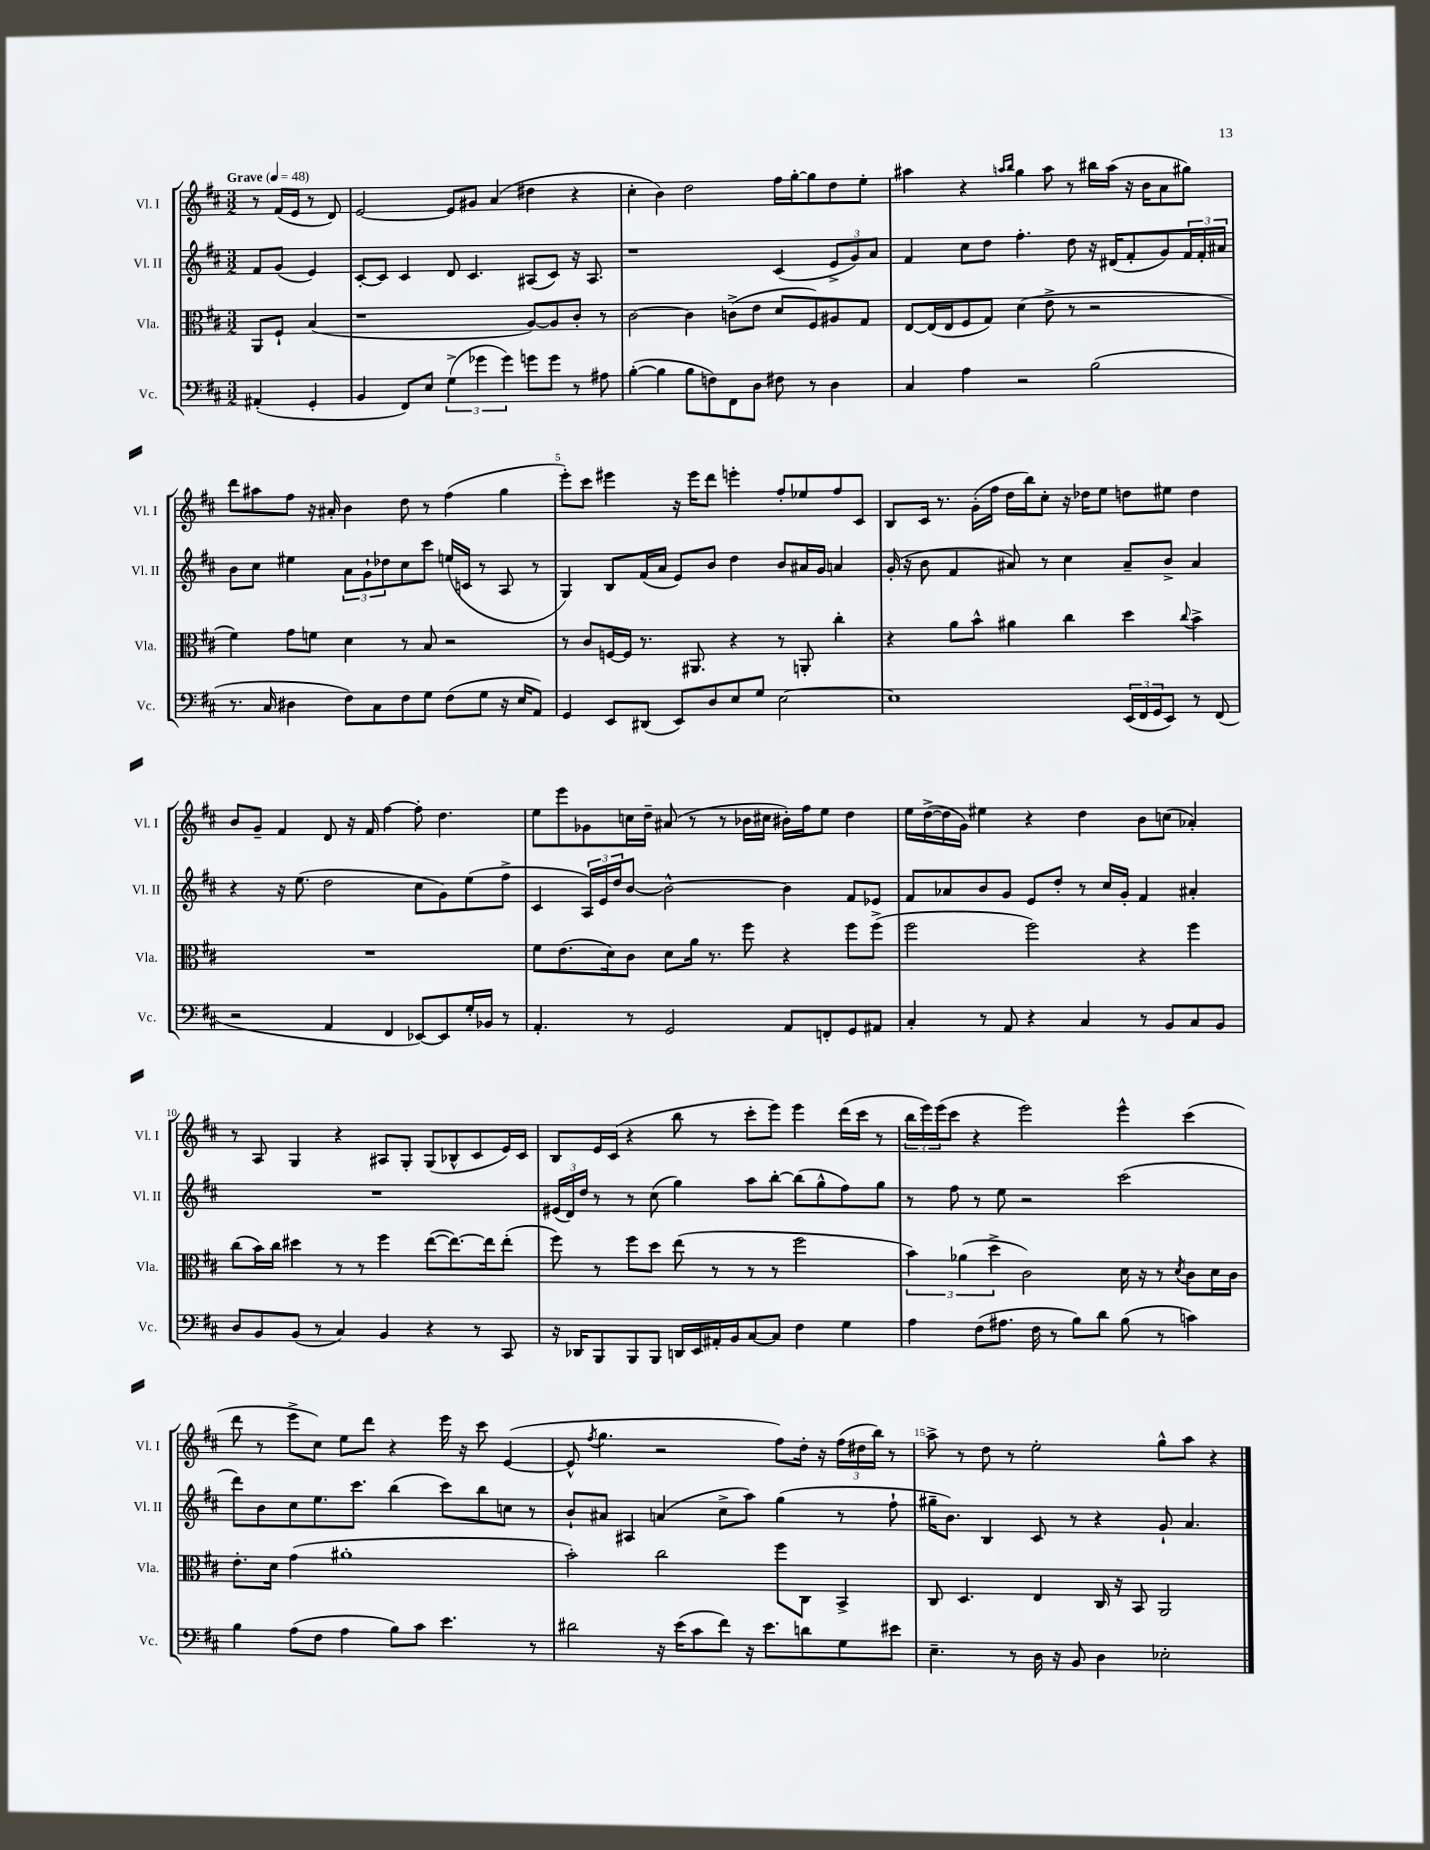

**kern	**kern	**kern	**kern
*part4	*part3	*part2	*part1
*staff4	*staff3	*staff2	*staff1
*I"Vc.	*I"Vla.	*I"Vl. II	*I"Vl. I
*I'Vc.	*I'Vla.	*I'Vl. II	*I'Vl. I
*clefF4	*clefC3	*clefG2	*clefG2
*k[f#c#]	*k[f#c#]	*k[f#c#]	*k[f#c#]
*M3/2	*M3/2	*M3/2	*M3/2
*MM48	*MM48	*MM48	*MM48
=	=	=	=
!	!	!	!LO:TX:a:B:t=Grave
(4AA#X'/	8AA/L	8f#/L	8r
.	8F#`/J	(8g/J	(16f#/LL
.	.	.	16e/JJ
4GG'/	(4B/	4e/)	8r
.	.	.	8d/)
=1	=1	=1	=1
4BB/	1r	[8c#'/L	[2e/
.	.	8c#/J]	.
8FF#/L)	.	4c#/	.
8E/J	.	.	.
(6G^\	.	8d/	8e/L]
.	.	4.c#/	8g#X/J
6g-X\	.	.	.
.	.	.	(4a/
6g-\)	.	.	.
8gn\L	[8A/L)	(8A#X/L	4dd#X\
8g\J	8A/]	8c#/J)	.
8r	8c#'/J	16r	4r
.	.	8.A#/	.
8A#X\	8r	.	.
=2	=2	=2	=2
([4B'\	[2c#\	1r	4cc#'\
4B\]	.	.	4b\)
8B\L	4c#\]	.	2dd\
8Fn\)	.	.	.
8FF#\	(8cn^\L	.	.
8D\J	8e\J	.	.
8F#X\	8d/L	(4c#/	16ff#\LL
.	.	.	[16gg'\J
8r	8F#/)	.	8gg\]
4D\	8A#X/	12e^/L	8dd\
.	.	12g/)	.
.	8G/J	.	8ee'\J
.	.	12a/J	.
=3	=3	=3	=3
4C#/	[8E/L	4f#/	4aa#X\
.	(16E/L]	.	.
.	16E/J	.	.
4A\	8F#/	8cc#\L	4r
.	8G/J)	8dd\J	.
.	.	.	16qqaan/LL
.	.	.	16qqbb/JJ
2r	(4d\	4.ff#'\	4gg\
.	8e^\	.	8aa\
.	8r	8dd\	8r
(2B\	2r	16r	16bb#X\LL
.	.	(16d#X/KL	(16aa\JJ
.	.	8f#'/	16r
.	.	.	16b\KL
.	.	8g/)	8a\
.	.	24f#/L	8gg#X\J)
.	.	24f#'/	.
.	.	24a#X/JJ	.
!!LO:LB:g=z
=4	=4	=4	=4
8.r	4f#\)	8b\L	8ddd\L
.	.	8cc#\J	8aa#X\
16C#/	.	.	.
4D#X\	8g\L	4ee#X\	8ff#\J
.	8fn\J	.	16r
.	.	.	16a#X'/
8F#\L)	4d\	12a\L	4b\
.	.	12g`\	.
8C#\	.	.	.
.	.	12dd-X\	.
8F#\	8r	8cc#\	8dd\
8G\J	8B/	8ccc#\J	8r
(8F#\L	2r	(16een/LL	(4ff#\
.	.	16cn/JJ	.
8G\J	.	8r	.
16r	.	8A/	4gg\
16E/KL	.	.	.
8AA/J)	.	8r	.
=5	=5	=5	=5
4GG/	8r	4G/)	8eee'\L)
.	8c#/L	.	8ccc#\J
8EE/L	[16Fn/L	8B/L	4eee#X\
.	16F/JJ]	.	.
(8DD#X/J	8.r	(16f#/L	.
.	.	16a/JJ	.
8EE/L)	.	8e/L)	16r
.	8.AA#X/	.	16eee#\KL
8D/	.	8b/J	8ddd\J
8E/	4r	4dd\	4eeen'\
8G/J	.	.	.
[2E\	8r	8b/L	8ff#'/L
.	8AAn'/	16a#X/L	8ee-X/
.	.	16g/JJ	.
.	4cc#'\	4an/	8ff#/
.	.	.	8c#/J
=6	=6	=6	=6
1E]	4r	(16g'/	8B/L
.	.	16r	.
.	.	8b\	16c#/Jk
.	.	.	8.r
.	8a\L	4f#/	.
.	8b^^\J	.	(16g'\LL
.	.	.	16ff#\JJ
.	4a#X\	8a#X/)	16dd\LL
.	.	.	16bb\J)
.	.	8r	8cc#'\J
.	4cc#\	4cc#\	16r
.	.	.	16dd-X\KL
.	.	.	8ee\J
(24EE/LL	4dd\	8a#~/L	8ddn\L
24FF#/	.	.	.
24GG/J	.	.	.
8EE/J)	.	8b^/J	8ee#X\J
.	8qqcc#/	.	.
8r	4b^\	4a#/	4dd\
(8FF#/	.	.	.
!!LO:LB:g=z
=7	=7	=7	=7
2r	1.r	4r	8b/L
.	.	.	8g~/J
.	.	16r	4f#/
.	.	(8.ee\	.
4AA/	.	2dd\	8d/
.	.	.	16r
.	.	.	16f#/
4FF#/	.	.	[4ff#\
[8EE-X/L)	.	8cc#\L	8ff#'\]
8EE-/]	.	8g\)	4.dd\
16G'/L	.	(8ee\	.
16BB-X/JJ	.	.	.
8r	.	8ff#^\J	.
=8	=8	=8	=8
4.AA'/	8f#\L	4c#/	8ee\L
.	(8.e\	.	8eee\
.	.	24A/LL)	8g-X\
.	.	24e/	.
.	16d\k)	.	.
.	.	24dd/J	.
8r	8c#\J	[8b/J	16ccn\L
.	.	.	16dd~\JJ
2GG/	8d\L	2b^^\_	(8a#X/
.	16a\Jk	.	8r
.	8.r	.	.
.	.	.	8r
.	8ff#\	.	16b-X\LL
.	.	.	16cc#X\JJ
8AA/L	4r	4b\]	16b#X'\LL)
.	.	.	16ff#\J
8FFn'/	.	.	8ee\J
8GG/	8ff#\L	8f#/L	4dd\
8AA#X/J	(8ff#^\J	8e-X/J	.
=9	=9	=9	=9
4C#'/	2ff#\	8f#/L	16ee\LL
.	.	.	([16dd^\
.	.	8a-X/	16dd\]
.	.	.	16g\JJ)
8r	.	8b/	4ee#X\
8AA/	.	8g/J	.
4r	2ff#\)	8e/L	4r
.	.	8dd'/J	.
4C#/	.	8r	4dd\
.	.	16cc#/LL	.
.	.	16g'/JJ	.
8r	4r	4f#/	8b\L
8BB/L	.	.	(8ccn\J
8C#/	4ff#\	4a#X'/	4a-X'/)
8BB/J	.	.	.
!!LO:LB:g=z
=10	=10	=10	=10
8D/L	(8cc#\L	1.r	8r
8BB/	16b\L)	.	8A/
.	16cc#\JJ	.	.
(8BB/J	4dd#X\	.	4G/
8r	.	.	.
4C#/)	8r	.	4r
.	8r	.	.
4BB/	4ff#\	.	8A#X/L
.	.	.	8G'/J
4r	([8ee\L	.	(8G/L
.	8.ee\_)	.	8B-X^^/
8r	.	.	8c#/
.	16ee\k]	.	.
8CC#/	(8ee'\J	.	16e/L)
.	.	.	16c#/JJ
=11	=11	=11	=11
16r	8ff#\)	(24e#X/LL	8B/L
.	.	24d/)	.
16DD-X/KL	.	.	.
.	.	24dd/JJ	.
8BBB/	8r	8r	16e/L
.	.	.	(16c#/JJ
8BBB/	8ff#\L	8r	4r
8BBB/J	8dd\J	(8cc#\	.
16DDn/LL	(8ee\	4gg\)	8bb\
16EE/	.	.	.
16AA#X'/	8r	.	8r
16BB/J	.	.	.
[8C#/	8r	8aa\L	8ccc#'\L
8C#/J]	8r	[8bb'\J	8eee\J)
4F#\	2ff#\	(8bb\L]	4eee\
.	.	8gg^^\	.
4G\	.	8ff#\)	(16ddd\LL
.	.	.	16ccc#\JJ
.	.	8gg\J	8r
=12	=12	=12	=12
4A\	6b\)	8r	24bb\LL
.	.	.	24eee\)
.	.	.	(24eee\J
.	.	8ff#\	8ccc#\J
.	(6a-X\	.	.
(8F#\L	.	8r	4r
.	6dd^\	.	.
8.A#X\J	.	8ee\	.
.	2c#\)	2r	2eee\)
16F#\	.	.	.
8r	.	.	.
8B\L)	.	.	.
8d\J	.	.	.
(8B\	16d\	(2ccc#\	4eee^^\
.	16r	.	.
8r	8r	.	.
.	8qd/	.	.
4cn\)	8c#\L	.	(4ccc#\
.	16d\L	.	.
.	16c#\JJ	.	.
!!LO:LB:g=z
=13	=13	=13	=13
4B\	8.e'\L	8ddd\L)	8ddd\
.	.	8b\	8r
.	16d\Jk	.	.
(8A\L	(4g\	8cc#\	8eee^\L
8F#\J	.	8.ee\	8cc#\J)
4A\	1a#X'	.	8ee\L
.	.	8.ccc#\J	.
.	.	.	8ddd\J
8B\L)	.	(4bb\	4r
8c#\J	.	.	.
4.e\	.	8ccc#\L)	16eee\
.	.	.	16r
.	.	8bb\	8ccc#\
.	.	8ccn\J	([4e/
8r	.	8r	.
=14	=14	=14	=14
2d#X\	2b'\)	8b`/L	8e^^/]
.	.	.	8qff#/
.	.	8a#X/J	4.gg\
.	.	4A#X/	.
16r	2cc#\	(4an/	2r
(16e\KL	.	.	.
8c#\	.	.	.
8f#\J)	.	8cc#^\L	.
16r	.	8aa\J)	.
8.e\L	.	.	.
.	8ff#\L	(4gg\	8ff#\L)
8dn\	8C#\J	.	16dd'\Jk
.	.	.	16r
8G\	4BB^/	8r	(24ff#\LL
.	.	.	24dd#X\
.	.	.	24bb\JJ)
8e#X\J	.	8ff#`\	8r
=15	=15	=15	=15
4.E~\	8C#/	16gg#X~\KL	8aa^\
.	.	8.b\J)	.
.	4.D/	.	8r
.	.	4B/	8dd\
8r	.	.	8r
16D\	4E/	8c#/	2ee'\
16r	.	.	.
8BB/	.	8r	.
4D\	16C#/	4r	.
.	16r	.	.
.	8BB/	.	.
2E-X'\	2AA/	8g`/	8gg^^\L
.	.	4.a/	8aa\J
.	.	.	4r
==	==	==	==
*-	*-	*-	*-
